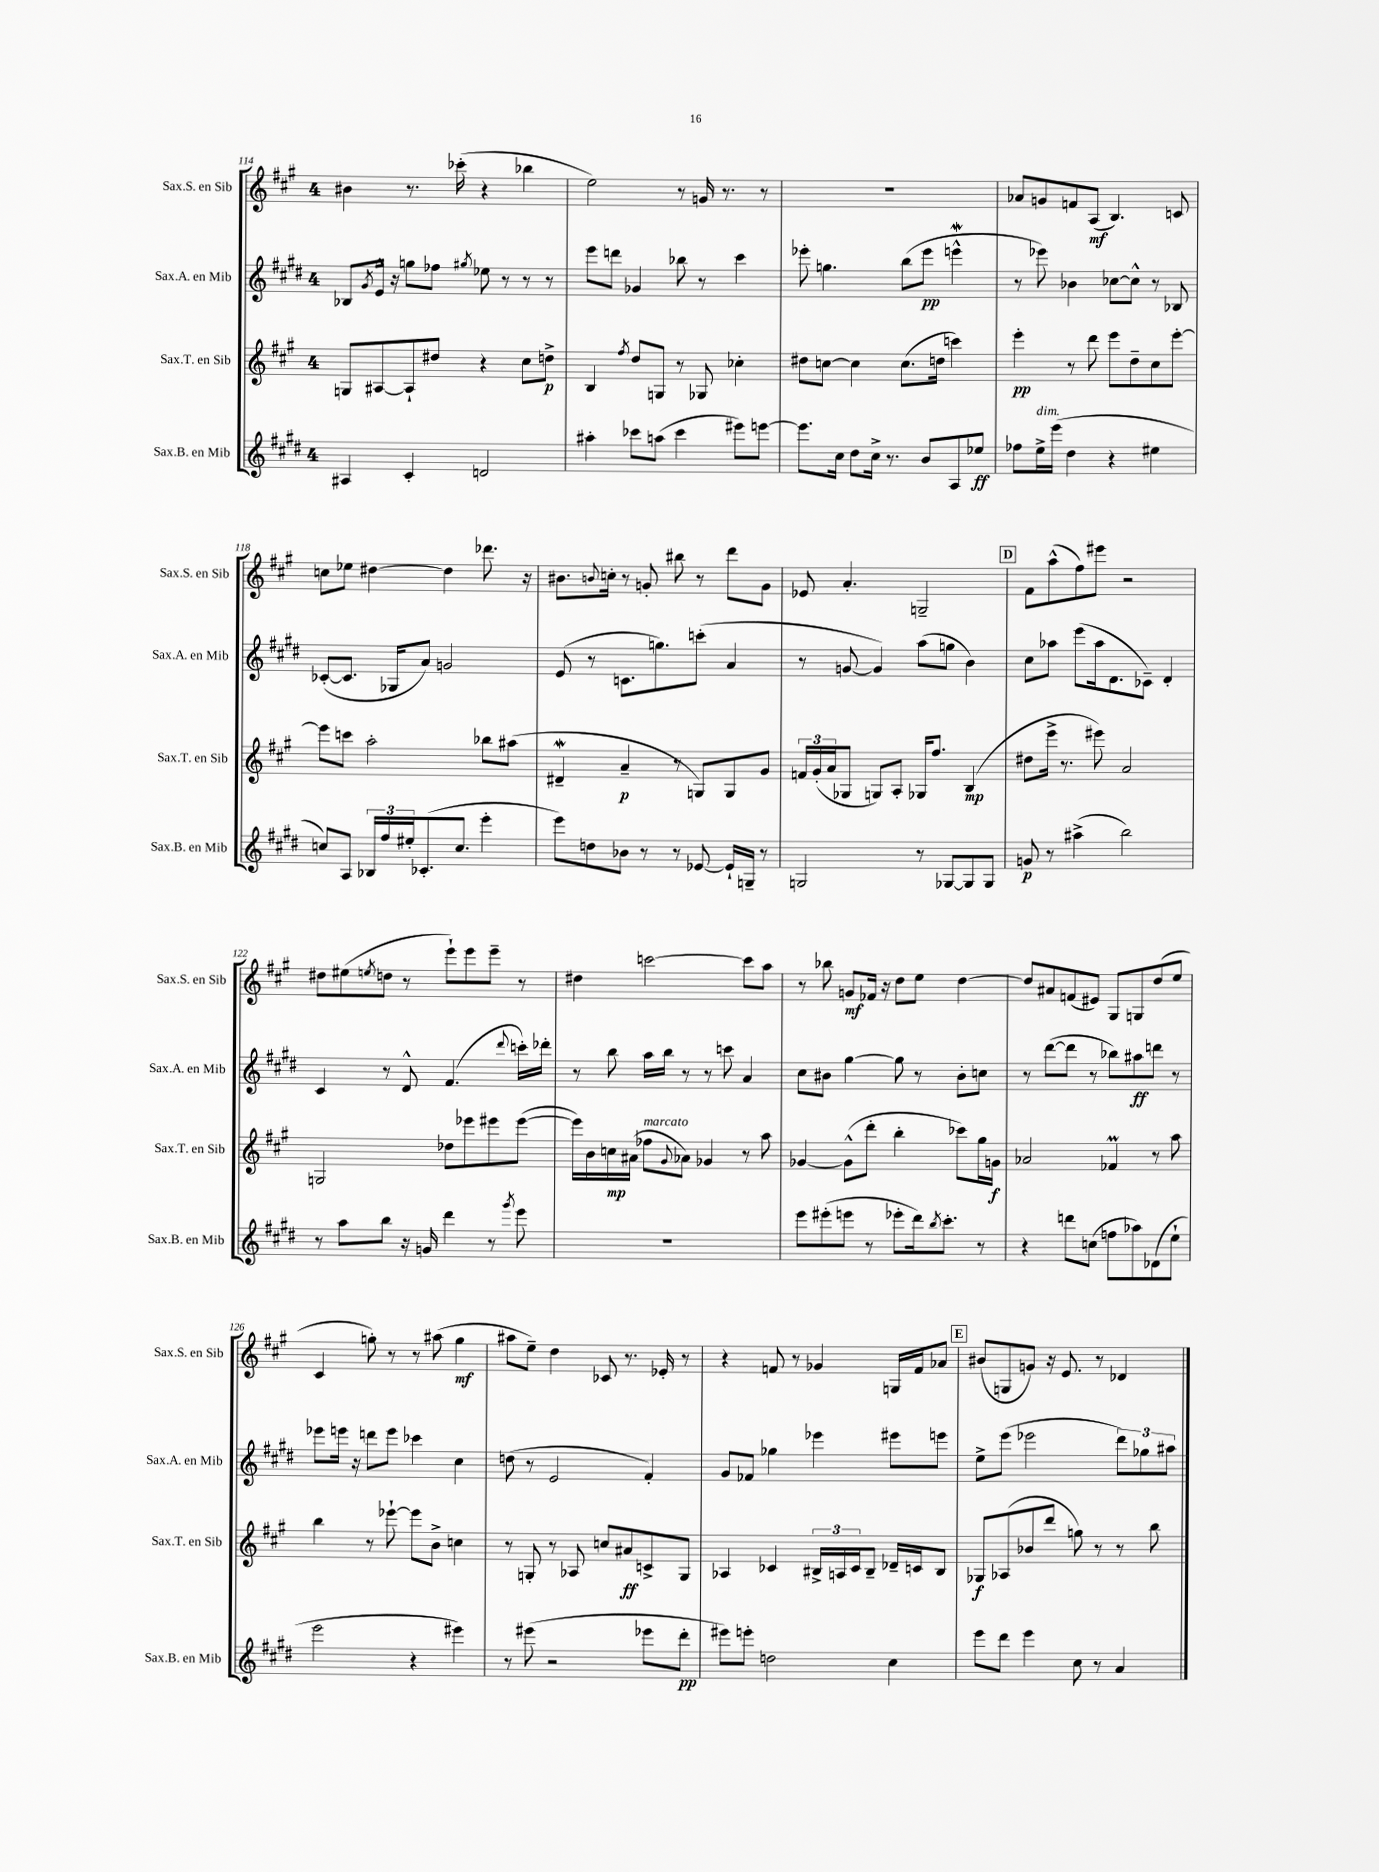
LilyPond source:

<<
\new StaffGroup <<
\new Staff = "s0" \with { instrumentName = "Sax.S. en Sib" shortInstrumentName = "Sax.S. en Sib" } {
    \clef treble \key a \major \once \override Staff.TimeSignature.style = #'single-digit \time 4/4
    bis'4 r8. ces'''16-.( r4 bes''4 |
    e''2) r8 g'16 r8. r8 |
    R1 |
    aes'8 g'8 f'8 a8\mf( b4.) c'8 |
    c''8 ees''8 dis''4~ dis''4 des'''8. r16 |
    bis'8. \appoggiatura { b'8 } c''16-. r8 g'8-. bis''8 r8 d'''8 g'8 |
    ees'8 a'4.-. g2-- |
    \mark \markup { \box "D" } fis'8 a''8-^( fis''8) eis'''8 r2 |
    dis''8 eis''8( \acciaccatura { e''8 } d''8 r8 e'''8-!) e'''8 e'''8-- r8 |
    dis''4 c'''2~ c'''8 a''8 |
    r8 bes''8 g'8\mf fes'16 r16 d''8 e''8 d''4~ |
    d''8 ais'8 f'8( eis'8) gis8 g8 d''8( e''8 |
    cis'4 g''8-.) r8 r8 ais''8( g''4\mf |
    ais''8 e''8--) d''4 ces'8 r8. ees'16-. r8 |
    r4 f'8 r8 ges'4 g16 f'16 aes'8 |
    \mark \markup { \box "E" } bis'8( g8 g'8) r16 e'8. r8 des'4 \bar "|." |
}
\new Staff = "s1" \with { instrumentName = "Sax.A. en Mib" shortInstrumentName = "Sax.A. en Mib" } {
    \clef treble \key e \major \once \override Staff.TimeSignature.style = #'single-digit \time 4/4
    bes8 \acciaccatura { gis'8 } e'16-^ r16 g''8 fes''8 \acciaccatura { gis''8 } ees''8 r8 r8 r8 |
    e'''8 d'''8 ges'4 bes''8 r8 cis'''4 |
    ees'''8-. g''4. b''8( ees'''8\pp e'''4-^\mordent |
    r8 ees'''8) bes'4 ces''8~ ces''8-^ r8 bes8 |
    ces'8~-.( ces'8. ges16 a'8) g'2 |
    e'8( r8 c'8. g''8.) c'''8-.( a'4 |
    r8 g'8~ g'4) a''8( g''8 b'4) |
    \mark \markup { \box "D" } cis''8 aes''8 e'''8( aes''16 dis'8. ces'8--) dis'4-. |
    cis'4 r8 dis'8-^ fis'4.( \appoggiatura { dis'''8 } c'''16-.) des'''16-. |
    r8 b''8 a''16 b''16 r8 r8 c'''8 a'4 |
    cis''8 bis'8 gis''4~ gis''8 r8 bis'8-. c''8 |
    r8 dis'''8~( dis'''8 r8 bes''8) ais''8\ff d'''8 r8 |
    ees'''8 e'''16 r16 d'''8 e'''8 ces'''4 cis''4 |
    d''8( r8 e'2 fis'4-.) |
    gis'8 fes'8 ges''4 ees'''4 eis'''8 e'''8 |
    \mark \markup { \box "E" } e''8-> e'''8( ees'''2 \tuplet 3/2 { dis'''8) ges''8 ais''8 } \bar "|." |
}
\new Staff = "s2" \with { instrumentName = "Sax.T. en Sib" shortInstrumentName = "Sax.T. en Sib" } {
    \clef treble \key a \major \once \override Staff.TimeSignature.style = #'single-digit \time 4/4
    g8 ais8~ ais8-! dis''8 r4 cis''8 d''8->\p |
    b4 \acciaccatura { fis''8 } d''8 g8 r8 ges8 ces''4-. |
    dis''8 c''8~ c''4 c''8.( d''16 c'''4) |
    e'''4-.\pp r8 d'''8 e'''8 d''8-- cis''8 e'''8~-. |
    e'''8 c'''8 a''2-. bes''8 ais''8( |
    dis'4--\mordent a'4--\p r8 g8) g8 gis'8 |
    \tuplet 3/2 { f'16 gis'16-.( a'16 } ges8 g8) a8-. ges16 fis''8. b4\mp( |
    \mark \markup { \box "D" } dis''8 e'''16-> r8. eis'''8) a'2 |
    g2 des''8 ees'''8 eis'''8 eis'''8~( |
    eis'''16) b'16 c''16\mp ais'16( fes''8^\markup { \italic "marcato" } \appoggiatura { gis'8 } aes'8) ges'4 r8 a''8 |
    ges'4~ ges'8-^( d'''8-. b''4-. ces'''8) gis''16 g'16\f |
    aes'2 fes'4\prall r8 a''8 |
    b''4 r8 ees'''8~-! ees'''8 b'8-> c''4 |
    r8 g8-. r8 aes8 c''8 ais'8\ff c'8-> g8 |
    aes4 ces'4 \tuplet 3/2 { bis16-> a16 ces'16 } bis8-- des'16-- c'16 bis8 |
    \mark \markup { \box "E" } ges8\f aes8( bes'8 d'''8 g''8) r8 r8 b''8 \bar "|." |
}
\new Staff = "s3" \with { instrumentName = "Sax.B. en Mib" shortInstrumentName = "Sax.B. en Mib" } {
    \clef treble \key e \major \once \override Staff.TimeSignature.style = #'single-digit \time 4/4
    ais4 cis'4-. d'2 |
    ais''4-. ces'''8 a''8( ces'''4 eis'''8) e'''8~ |
    e'''8. cis''16 dis''8 cis''16-> r8. b'8 a8 ees''8\ff |
    fes''8 e''16->^\markup { \italic "dim." } e'''16( dis''4 r4 eis''4 |
    c''8) a8 \tuplet 3/2 { bes16 fis''16 eis''16-. } ces'8.-.( c''8. e'''4-. |
    e'''8) d''8 bes'8 r8 r8 ees'8~ ees'16-! g16-- r8 |
    g2 r8 ges8~ ges8 ges8 |
    \mark \markup { \box "D" } g'8\p r8 ais''4->( b''2) |
    r8 a''8 b''8 r16 g'16 dis'''4 r8 \acciaccatura { gis'''8 } e'''8 |
    R1 |
    e'''8 eis'''8-.( e'''8 r8 ees'''8-. dis'''16) \acciaccatura { b''8 } cis'''8.-. r8 |
    r4 d'''8 c''8( f''8 aes''8) des'8( e''8-! |
    e'''2 r4 eis'''4) |
    r8 eis'''8( r2 ees'''8 dis'''8-.\pp |
    eis'''8) e'''8-. d''2 cis''4 |
    \mark \markup { \box "E" } e'''8 dis'''8 e'''4 cis''8 r8 a'4 \bar "|." |
}
>>
>>
\layout { \context { \Score currentBarNumber = #114 } }
